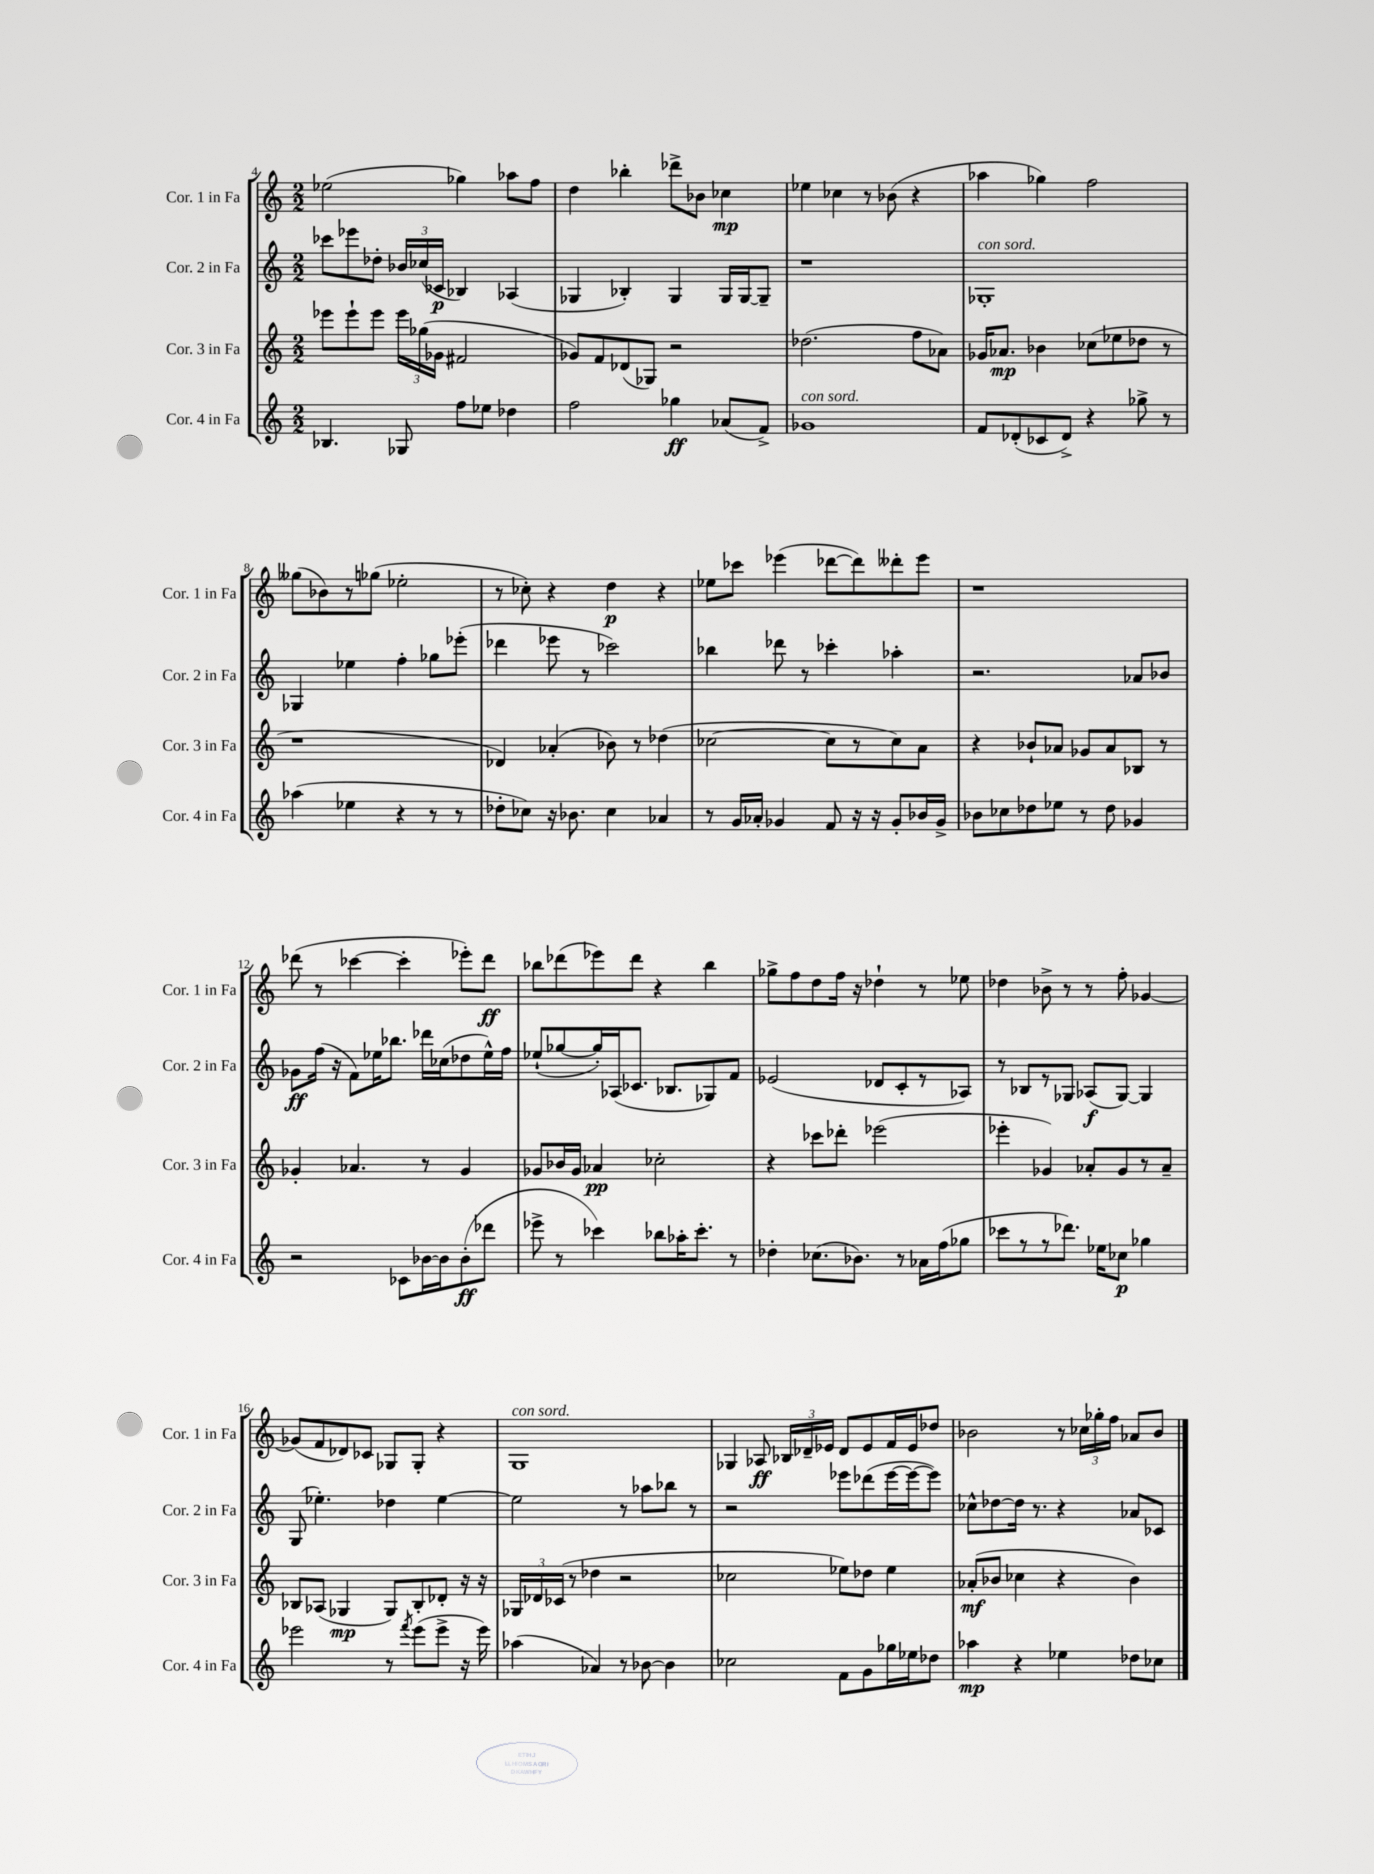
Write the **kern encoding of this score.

**kern	**kern	**kern	**kern
*staff4	*staff3	*staff2	*staff1
*clefG2	*clefG2	*clefG2	*clefG2
*k[]	*k[]	*k[]	*k[]
*M2/2	*M2/2	*M2/2	*M2/2
4.B-/	8eee-\L	8ccc-\L	(2ee-\
.	8eee-`\	8eee-\	.
.	8eee-\J	8dd-'\J	.
8G-/	24eee-\LL	24b-/LL	.
.	(24gg-\	(24cc-/	.
.	24g-\JJ	24c-/JJ	.
8ff\L	2f#/	4B-/)	4gg-\)
8ee-\J	.	.	.
4dd-\	.	(4A-/	8aa-\L
.	.	.	8ff\J
=	=	=	=
2ff\	8g-/L)	4G-/	4dd\
.	8f/	.	.
.	(8d-/	4B-'/)	4bb-'\
.	8G-/J)	.	.
4gg-\	2r	4G-/	8ddd-^\L
.	.	.	8b-\J
(8a-/L	.	16G-/LL	4cc-\
.	.	[16G-/J	.
8f^/J)	.	8G-~/]J	.
=	=	=	=
1g-	(2.dd-\	1r	4ee-\
.	.	.	4cc-\
.	.	.	8r
.	.	.	(8b-\
.	8ff\L	.	4r
.	8a-\J)	.	.
=	=	=	=
8f/L	16g-/LK	1G-'	4aa-\
.	8.a-/J	.	.
(8d-'/	.	.	.
8c-/	4b-\	.	4gg-\)
8d-^/J)	.	.	.
4r	(8cc-\L	.	2ff\
.	8ee-\	.	.
8gg-^\	8dd-\J	.	.
8r	8r	.	.
=	=	=	=
(4aa-\	1r	4G-/	(8gg--\L
.	.	.	8b-\)
4ee-\	.	4ee-\	8r
.	.	.	(8gg-\J
4r	.	4ff'\	2ee-'\
8r	.	8gg-\L	.
8r	.	(8eee-'\J	.
=	=	=	=
8dd-'\L	4d-/)	4ddd-\	8r
8cc-\J)	.	.	8cc-'\)
16r	(4a-'/	8eee-\	4r
8.b-\	.	.	.
.	.	8r	.
4cc-\	8b-\)	2ccc-\)	4dd\
.	8r	.	.
4a-/	(4dd-\	.	4r
=	=	=	=
8r	[2cc-\	4bb-\	8ee-\L
16g/LL	.	.	8ccc-\J
16a-'/JJ	.	.	.
4g-/	.	8ddd-\	(4eee-\
.	.	8r	.
8f/	8cc-\]L	4ccc-'\	[8ddd-\L
16r	8r	.	8ddd-\])
16r	.	.	.
8g-'/L	8cc-\)	4aa-'\	8ddd--'\
16b-/L	8a\J	.	8eee-\J
16g-^/JJ	.	.	.
=	=	=	=
8b-\L	4r	2.r	1r
8cc-\	.	.	.
8dd-\	8b-`/L	.	.
8ee-\J	8a-/J	.	.
8r	8g-/L	.	.
8dd-\	8a-/	.	.
4g-/	8B-/J	8a-/L	.
.	8r	8b-/J	.
=	=	=	=
2r	4g-'/	8g-\L	(8ddd-\
.	.	(16ff\Jk	8r
.	.	16r	.
.	4.a-/	8f\L)	[4ccc-\
.	.	16ee-\K	.
.	.	8.bb-\J	.
8c-\L	.	.	4ccc-'\]
[16b-\L	8r	16ddd-\LL	.
16b-\]J	.	(16cc-\J	.
(8b-'\	4g-/	8dd-\	8eee-'\L)
8ddd-\J	.	16ee-^^\L)	8ddd-\J
.	.	16ff\JJ	.
=	=	=	=
8eee-^\	8g-/L	(8ee-`/L	8bb-\L
8r	16b-/L	[8gg-/	(8ddd-\
.	16g-/JJ	.	.
4ccc-\)	4a-/	16gg-'/]L)	8eee-\)
.	.	(16A-/J	.
.	.	8.c-/J	8ddd-\J
8bb-\L	2cc-'\	.	4r
.	.	8.B-/L	.
16aa-'\K	.	.	.
8.ccc-'\J	.	.	.
.	.	8G-/)	4bb-\
8r	.	8f/J	.
=	=	=	=
4dd-'\	4r	(2e-/	8gg-^\L
.	.	.	8ff\
(8.cc-\L	8ccc-\L	.	8dd\
.	8ddd-'\J	.	16ff\Jk
8.b-\J)	.	.	16r
.	(2eee-\	8d-/L	4dd-`\
8r	.	8c'/	.
16a-\LL	.	8r	8r
(16ff\J	.	.	.
8gg-\J	.	8A-/J)	8ee-\
=	=	=	=
8ccc-\L	4eee-'\	8r	4dd-\
8r	.	8B-/L	.
8r	4g-/)	8r	8b-^\
8.ddd-\J)	.	8G-/J	8r
.	8a-'/L	(8A-/L	8r
16ee-\LK	.	.	.
8cc-\J	8g-/	[8G-/J)	8ff'\
4gg-\	8r	4G-/]	[4g-/
.	8a-~/J	.	.
=	=	=	=
2eee-\	8B-/L	(8G/	(8g-/]L
.	(8A-/J	4.ee-'\)	8f/
.	4G-/	.	8d-/)
.	.	.	8c-/J
8r	8G-/L)	4dd-\	8G-/L
8qfff/	.	.	.
(8eee-\L	8B-'/	.	8G-'/J
8eee-^\J	8d-'/J	[4ee-\	4r
16r	16r	.	.
16eee-\)	16r	.	.
=	=	=	=
(4aa-\	24G-/LL	2ee-\]	1G
.	24d-/	.	.
.	(24c-/JJ	.	.
.	8r	.	.
4a-/)	4dd-\	.	.
8r	2r	8r	.
[8b-\	.	8aa-\L	.
4b-\]	.	8bb-\J	.
.	.	8r	.
=	=	=	=
2cc-\	2cc-\	2r	4G-/
.	.	.	8A-/
.	.	.	24B-/LL
.	.	.	24d-~/
.	.	.	24e-/JJ
8f\L	8ee-\L)	8eee-\L	8d-/L
8g\	8dd-\J	(8ddd-\	8e-/
16gg-\L	4ee-\	[16eee-\L	16f/L
16ee-\J	.	16eee-\_J	16e-/J
8dd-\J	.	8eee-\]J)	8dd-/J
=	=	=	=
4aa-\	(8a-'/L	8cc-^^\L	2b-\
.	8b-/J	[8dd-\	.
4r	4cc-\	16dd-\]Jk	.
.	.	8.r	.
4ee-\	4r	4r	8r
.	.	.	24cc-\LL
.	.	.	24gg-'\
.	.	.	24ff\JJ
8dd-\L	4b-\)	8a-/L	8a-/L
8cc-\J	.	8c-/J	8b-/J
==	==	==	==
*-	*-	*-	*-
